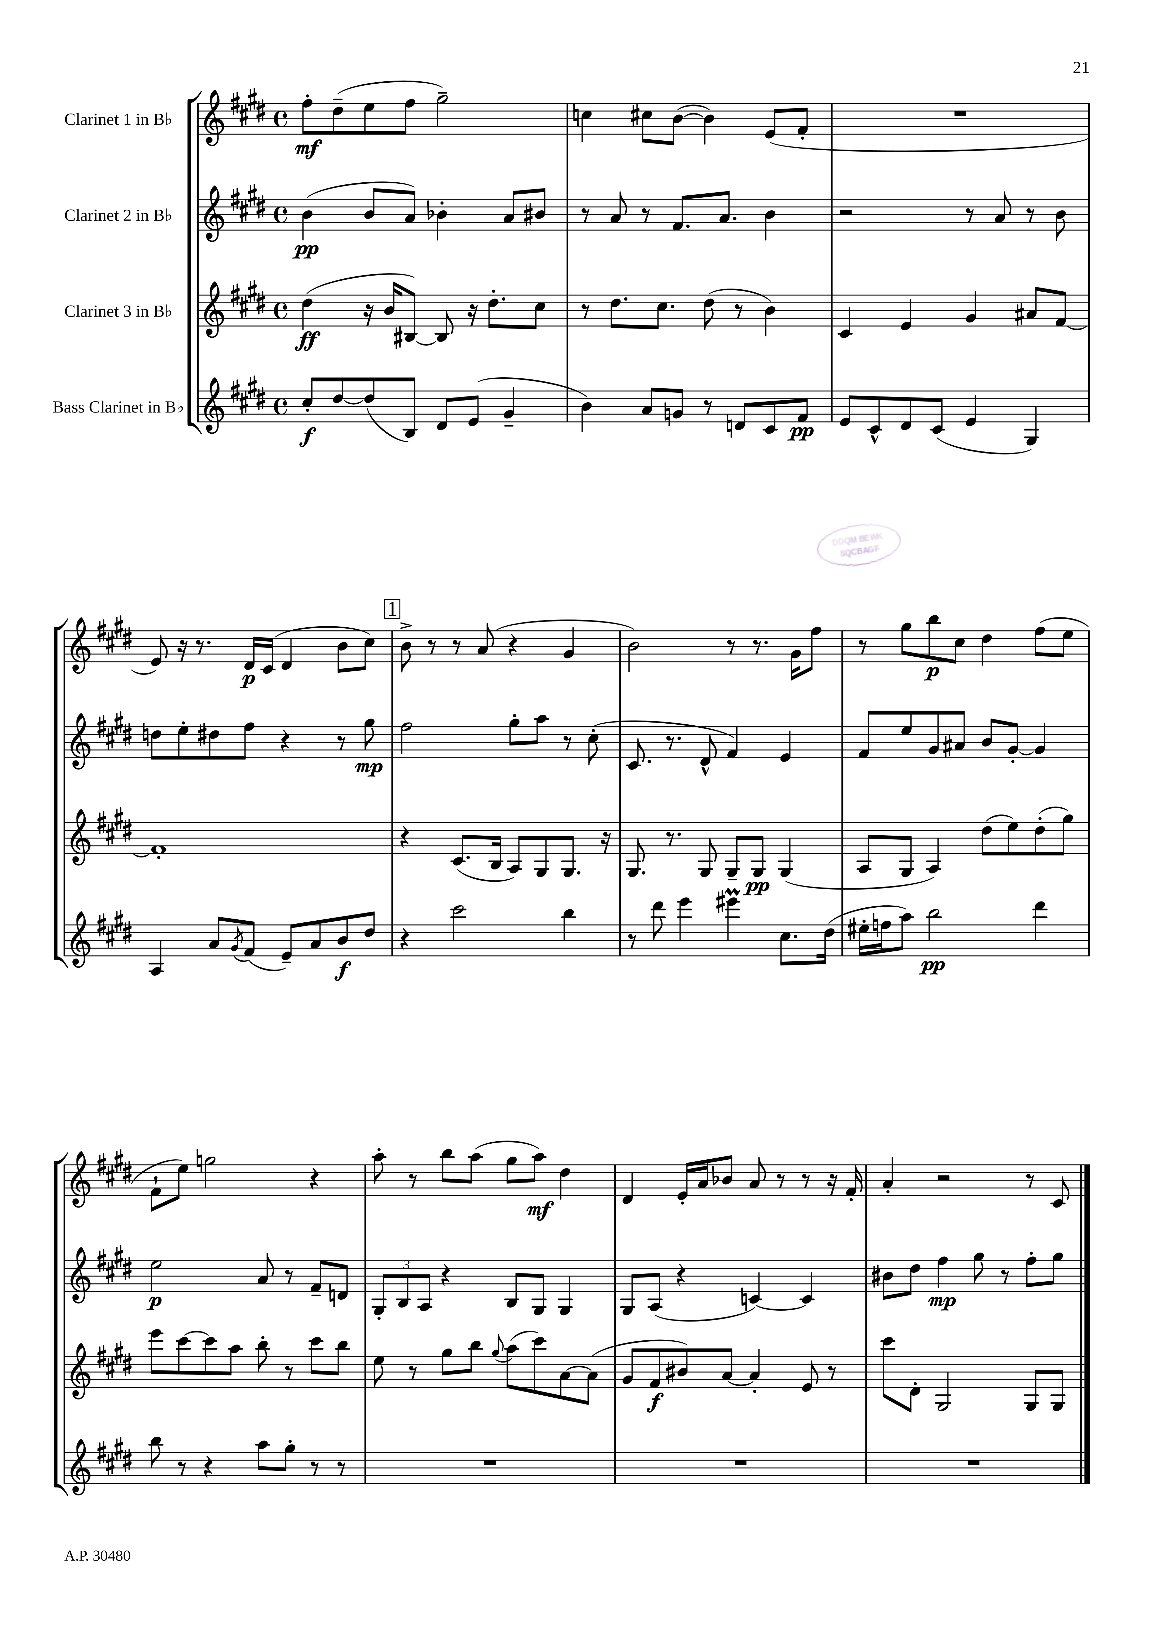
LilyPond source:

<<
\new StaffGroup <<
\new Staff = "s0" \with { instrumentName = "Clarinet 1 in Bb" } {
    \clef treble \key e \major \defaultTimeSignature \time 4/4
    fis''8-.\mf dis''8--( e''8 fis''8 gis''2--) |
    c''4 cis''8 b'8~( b'4) e'8( fis'8-. |
    R1 |
    e'8) r16 r8. dis'16\p cis'16( dis'4 b'8 cis''8) |
    \mark \markup { \box "1" } b'8-> r8 r8 a'8( r4 gis'4 |
    b'2) r8 r8. gis'16 fis''8 |
    r8 gis''8 b''8\p cis''8 dis''4 fis''8( e''8 |
    fis'8-! e''8) g''2 r4 |
    a''8-. r8 b''8 a''8( gis''8 a''8\mf) dis''4 |
    dis'4 e'16-. a'16 bes'8 a'8 r8 r8 r16 fis'16-. |
    a'4-. r2 r8 cis'8 \bar "|." |
}
\new Staff = "s1" \with { instrumentName = "Clarinet 2 in Bb" } {
    \clef treble \key e \major \defaultTimeSignature \time 4/4
    b'4\pp( b'8 a'8) bes'4-. a'8 bis'8 |
    r8 a'8 r8 fis'8. a'8. b'4 |
    r2 r8 a'8 r8 b'8 |
    d''8 e''8-. dis''8 fis''8 r4 r8 gis''8\mp |
    \mark \markup { \box "1" } fis''2 gis''8-. a''8 r8 cis''8-.( |
    cis'8. r8. dis'8-^ fis'4) e'4 |
    fis'8 e''8 gis'8 ais'8 b'8 gis'8~-. gis'4 |
    e''2\p a'8 r8 fis'8-- d'8 |
    \tuplet 3/2 { gis8-. b8 a8 } r4 b8 gis8 gis4 |
    gis8 a8( r4 c'4~) c'4 |
    bis'8 dis''8 fis''4\mp gis''8 r8 fis''8-. gis''8 \bar "|." |
}
\new Staff = "s2" \with { instrumentName = "Clarinet 3 in Bb" } {
    \clef treble \key e \major \defaultTimeSignature \time 4/4
    dis''4\ff( r16 b'16 bis8~) bis8 r16 dis''8.-. cis''8 |
    r8 dis''8. cis''8. dis''8( r8 b'4) |
    cis'4 e'4 gis'4 ais'8 fis'8~ |
    fis'1-. |
    \mark \markup { \box "1" } r4 cis'8.( b16 a8) gis8 gis8. r16 |
    gis8. r8. gis8 gis8-- gis8\pp gis4( |
    a8 gis8 a4) dis''8( e''8) dis''8-.( gis''8) |
    e'''8 cis'''8~ cis'''8 a''8 b''8-. r8 cis'''8 b''8 |
    e''8 r8 gis''8 b''8 \appoggiatura { gis''8 } a''8( cis'''8) a'8~ a'8( |
    gis'8 fis'8\f bis'8) a'8~ a'4-. e'8 r8 |
    cis'''8 dis'8-. gis2 gis8 gis8 \bar "|." |
}
\new Staff = "s3" \with { instrumentName = "Bass Clarinet in Bb" } {
    \clef treble \key e \major \defaultTimeSignature \time 4/4
    cis''8-.\f dis''8~ dis''8( b8) dis'8 e'8( gis'4-- |
    b'4) a'8 g'8 r8 d'8 cis'8 fis'8\pp |
    e'8 cis'8-^ dis'8 cis'8( e'4 gis4) |
    a4 a'8 \acciaccatura { gis'8 } fis'8( e'8--) a'8 b'8\f dis''8 |
    \mark \markup { \box "1" } r4 cis'''2 b''4 |
    r8 dis'''8 e'''4 eis'''4\prall cis''8. dis''16( |
    eis''16-. f''16 a''8) b''2\pp dis'''4 |
    b''8 r8 r4 a''8 gis''8-. r8 r8 |
    R1 |
    R1 |
    R1 \bar "|." |
}
>>
>>
\layout { \context { \Score \remove "Bar_number_engraver" } }
